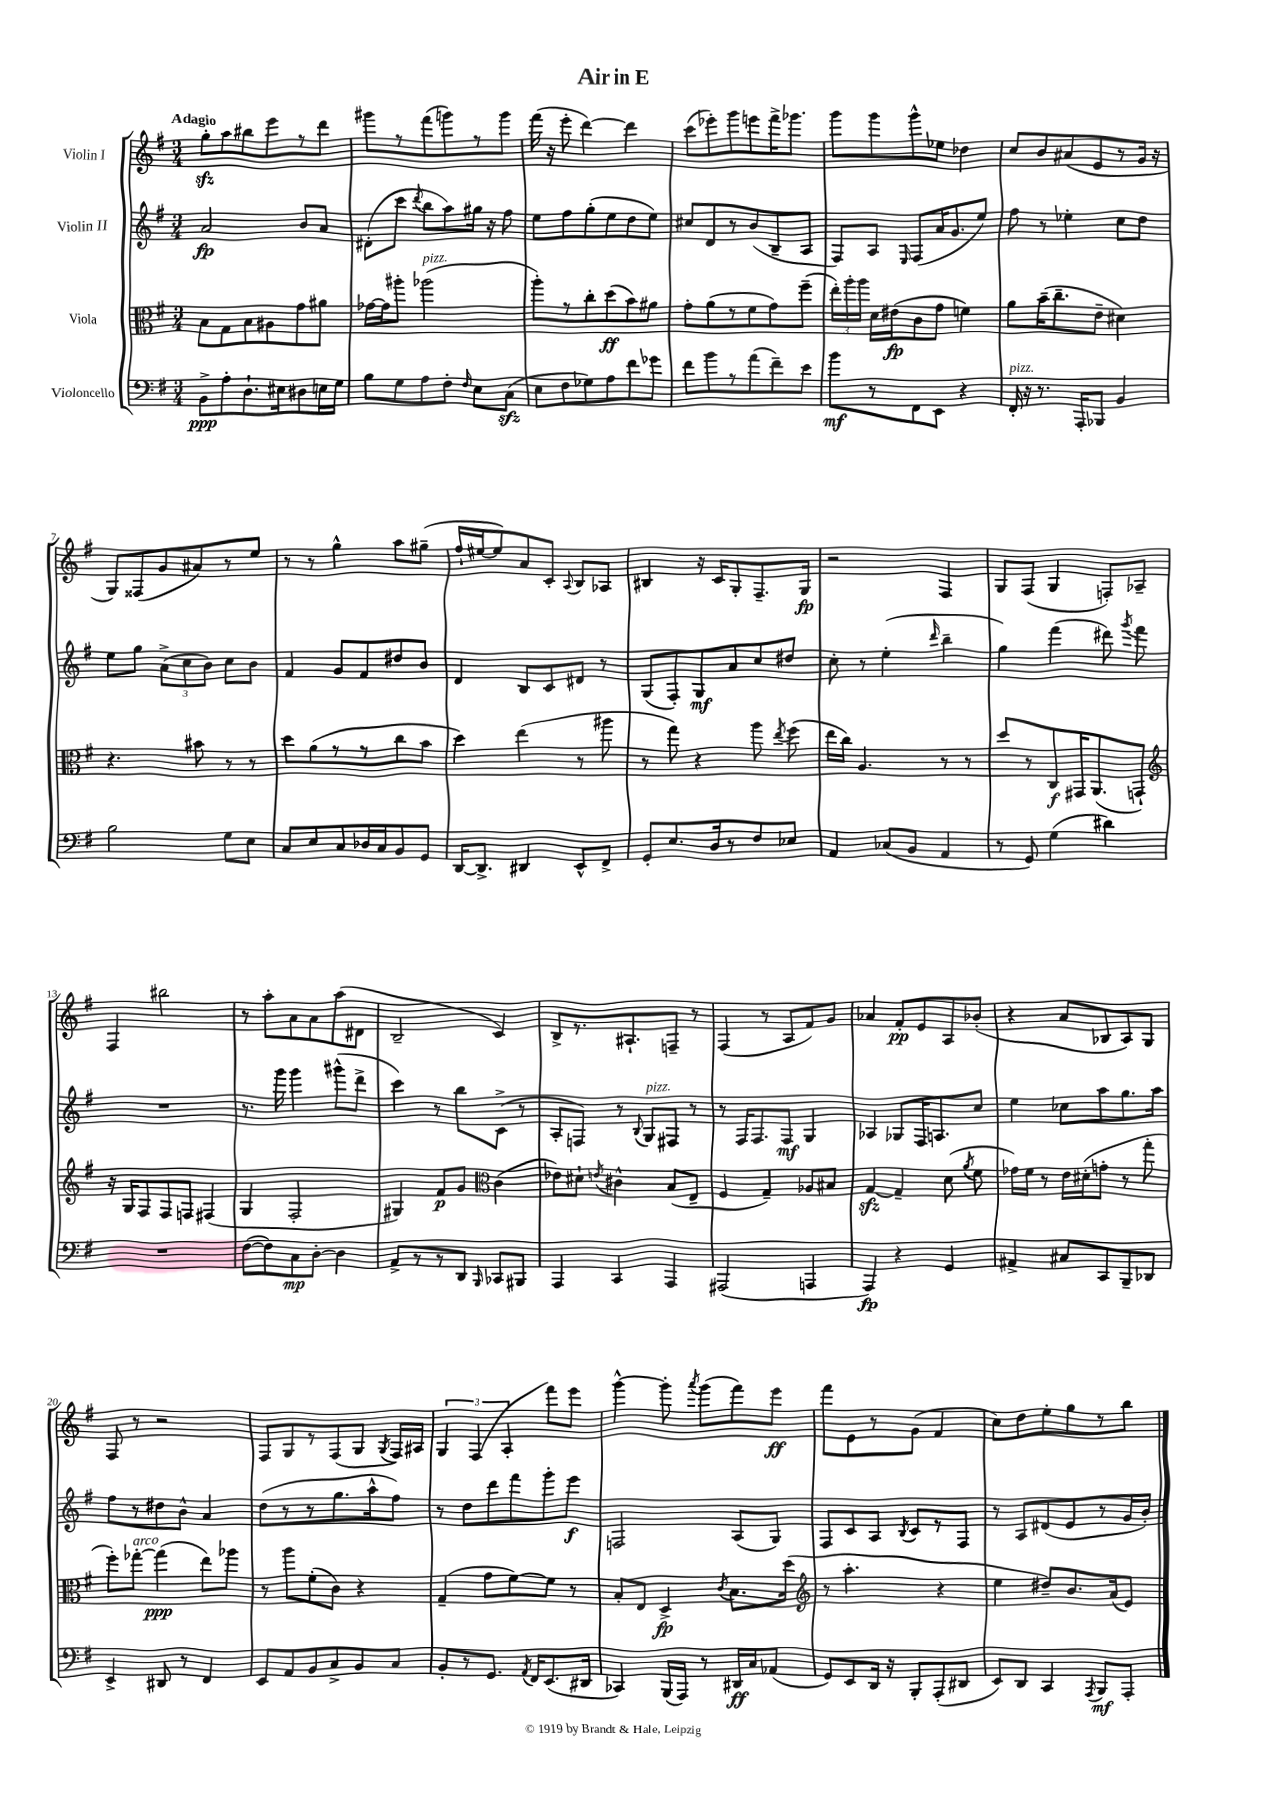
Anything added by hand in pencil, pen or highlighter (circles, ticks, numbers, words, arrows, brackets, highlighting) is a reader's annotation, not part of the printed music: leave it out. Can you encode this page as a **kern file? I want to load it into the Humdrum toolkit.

**kern	**dynam	**kern	**dynam	**kern	**dynam	**kern	**dynam
*part4	*part4	*part3	*part3	*part2	*part2	*part1	*part1
*staff4	*staff4	*staff3	*staff3	*staff2	*staff2	*staff1	*staff1
*I"Violoncello	*	*I"Viola	*	*I"Violin II	*	*I"Violin I	*
*clefF4	*	*clefC3	*	*clefG2	*	*clefG2	*
*k[f#]	*	*k[f#]	*	*k[f#]	*	*k[f#]	*
*M3/4	*	*M3/4	*	*M3/4	*	*M3/4	*
=1	=1	=1	=1	=1	=1	=1	=1
!	!	!	!	!	!	!LO:TX:a:B:t=Adagio	!
8BB^\L	ppp	8B\L	.	2a/	fp	8ggzz'\L	.
8A'\	.	8G\	.	.	.	8aa\	.
8.D`\	.	8B\	.	.	.	8bb#X\	.
.	.	8A#X\	.	.	.	8eee\	.
16E#X\k	.	.	.	.	.	.	.
8D#X\	.	8g\	.	8b/L	.	8r	.
16En\L	.	8a#X\J	.	8a/J	.	8ddd\J	.
16G\JJ	.	.	.	.	.	.	.
=2	=2	=2	=2	=2	=2	=2	=2
8B\L	.	[16g-X\LL	.	(8d#X'\L	.	8ggg#X\L	.
.	.	16g-\J]	.	.	.	.	.
8G\	.	8aa#X'\J	.	8ccc\J	.	8r	.
.	.	.	.	8qddd/	.	.	.
!	!	!LO:TX:a:i:t=pizz.	!	!	!	!	!
8A\	.	(2aa-X\	.	8bb\L	.	(8fff#\	.
8F#'\J	.	.	.	8aa\)	.	8gggn\)	.
16qqF#/	.	.	.	.	.	.	.
8E\L	.	.	.	16gg#X\Jk	.	8r	.
.	.	.	.	16r	.	.	.
(8Czz\J	.	.	.	8ff#\	.	8ggg\J	.
=3	=3	=3	=3	=3	=3	=3	=3
8E\L	.	8aa'\L)	.	8ee\L	.	(16fff#\	.
.	.	.	.	.	.	16r	.
8F#\	.	8r	.	8ff#\	.	8eee'\	.
8G-X\)	.	8cc'\	.	(8gg'\	.	[4ddd\)	.
8A\	.	(8dd\	ff	8ee\	.	.	.
8f#\	.	8b\)	.	8dd\	.	4ddd\]	.
8g-X\J	.	8a#X\J	.	8ee\J)	.	.	.
=4	=4	=4	=4	=4	=4	=4	=4
8f#\L	.	8g'\L	.	8cc#X/L	.	(8ccc\L	.
8b\	.	(8a\	.	8d/	.	8eee-X'\)	.
8r	.	8r	.	8r	.	8ggg\	.
(8a\	.	8f#\	.	(8b/	.	8eeen\	.
8f#~\)	.	8g\)	.	8B~/	.	16fff#^\K	.
.	.	.	.	.	.	8.ggg-X\J	.
8e\J	.	(8ff#~\J	.	8A/J	.	.	.
=5	=5	=5	=5	=5	=5	=5	=5
8b\L	mf	24ee'\LL)	.	8F#/L)	.	8ggg\L	.
.	.	24aa'\	.	.	.	.	.
.	.	24aa\JJ	.	.	.	.	.
8r	.	16d\LL	.	8A/J	.	8ggg\	.
.	.	(16e#X\J	fp	.	.	.	.
.	.	.	.	16qqE/	.	.	.
8FF#\	.	8c\	.	(8F#/L	.	8ggg^^\	.
8EE\J	.	8g\J	.	16a/K	.	8ee-X\J	.
.	.	.	.	8.g/	.	.	.
4r	.	4fn\)	.	.	.	4dd-X\	.
.	.	.	.	8ee/J)	.	.	.
=6	=6	=6	=6	=6	=6	=6	=6
!LO:TX:a:i:t=pizz.	!	!	!	!	!	!	!
16FF#'/	.	8a\L	.	8ff#\	.	8cc/L	.
16r	.	.	.	.	.	.	.
8.r	.	(16b~\K	.	8r	.	8b/	.
.	.	8.cc~\	.	.	.	.	.
.	.	.	.	4ee-X'\	.	(8a#X/	.
16AAA'/KL	.	.	.	.	.	.	.
8BBB-X/J	.	8e~\J	.	.	.	8e/	.
4BB/	.	4d#X\)	.	8cc\L	.	8r	.
.	.	.	.	8dd\J	.	16g/Jk	.
.	.	.	.	.	.	16r	.
!!LO:LB:g=z
=7	=7	=7	=7	=7	=7	=7	=7
2B\	.	4.r	.	8ee\L	.	8G/L)	.
.	.	.	.	8gg\J	.	(8F##X/	.
.	.	.	.	(12a^\L	.	8g/	.
.	.	.	.	12cc\	.	.	.
.	.	8b#X\	.	.	.	8a#X/)	.
.	.	.	.	12b\J)	.	.	.
8G\L	.	8r	.	8cc\L	.	8r	.
8E\J	.	8r	.	8b\J	.	8ee/J	.
=8	=8	=8	=8	=8	=8	=8	=8
8C/L	.	8dd\L	.	4f#/	.	8r	.
8E/	.	(8a\	.	.	.	8r	.
8C/	.	8r	.	8g/L	.	4gg^^\	.
16D-X/L	.	8r	.	8f#/	.	.	.
16C/J	.	.	.	.	.	.	.
8BB/	.	8cc\	.	8dd#X/	.	8aa\L	.
8GG/J	.	8b\J	.	8b/J	.	(8gg#X~\J	.
=9	=9	=9	=9	=9	=9	=9	=9
[16DD/KL	.	4dd\)	.	4d/	.	16ff#`/LL	.
8.DD^/J]	.	.	.	.	.	[16ee#X/J	.
.	.	.	.	.	.	8ee#/])	.
4DD#X/	.	(4ee\	.	8B/L	.	8a/	.
.	.	.	.	8c/	.	8c'/J	.
.	.	.	.	.	.	8qqA/	.
8EE^^/L	.	8r	.	8d#X/J	.	8B/L	.
8FF#^/J	.	8aa#X\	.	8r	.	8A-X/J	.
=10	=10	=10	=10	=10	=10	=10	=10
8GG'/L	.	8r	.	(8G/L	.	4B#X/	.
8.E/	.	8gg\)	.	8F#'/)	.	.	.
.	.	4r	.	8G/	mf	16r	.
16D/k	.	.	.	.	.	16c/KL	.
8r	.	.	.	8a/	.	8G'/	.
8F#/	.	8aa\	.	8cc/	.	8.F#~/	.
.	.	8qee/	.	.	.	.	.
8E-X/J	.	(8ff#\	.	8dd#X/J	.	.	.
.	.	.	.	.	.	16G/Jk	fp
=11	=11	=11	=11	=11	=11	=11	=11
4AA/	.	16ee\LL	.	8cc'\	.	2r	.
.	.	16cc\JJ)	.	.	.	.	.
.	.	4.A/	.	8r	.	.	.
(8C-X/L	.	.	.	(4ee'\	.	.	.
8BB/J	.	.	.	.	.	.	.
.	.	.	.	16qqddd/	.	.	.
4AA/	.	8r	.	4bb~\	.	4F#/	.
.	.	8r	.	.	.	.	.
=12	=12	=12	=12	=12	=12	=12	=12
8r	.	8dd/L	.	4gg\)	.	8G/L	.
8GG/)	.	8r	.	.	.	(8F#/J	.
(4G\	.	8C/	f	(4fff#\	.	4G/	.
.	.	16GG#X/K	.	.	.	.	.
.	.	(8.AA/	.	.	.	.	.
4d#X\)	.	.	.	8ddd#X\)	.	8Fn'/L)	.
.	.	.	.	8qggg/	.	.	.
.	.	8GGn`/J)	.	8fff#\	.	8A-X~/J	.
!!LO:LB:g=z
=13	=13	=13	=13	=13	=13	=13	=13
*	*	*clefG2	*	*	*	*	*
2.r	.	16r	.	2.r	.	4F#/	.
.	.	16G/KL	.	.	.	.	.
.	.	8F#/	.	.	.	.	.
.	.	8F#/	.	.	.	2bb#X\	.
.	.	8Fn/J	.	.	.	.	.
.	.	(4F#X/	.	.	.	.	.
=14	=14	=14	=14	=14	=14	=14	=14
([8F#\L	.	4G/	.	8.r	.	8r	.
8F#\])	.	.	.	.	.	8aa'\L	.
.	.	.	.	16ggg\	.	.	.
8C\	mp	2F#'/	.	4ggg\	.	8a\	.
[8D'\J	.	.	.	.	.	8a\	.
4D\]	.	.	.	(8ggg#X^^\L	.	(8aa\	.
.	.	.	.	8ddd^\J	.	8d#X\J	.
=15	=15	=15	=15	=15	=15	=15	=15
8AA^/L	.	4G#X/)	.	4ccc\)	.	2B~/	.
8r	.	.	.	.	.	.	.
8r	.	8f#/L	p	8r	.	.	.
8DD/J	.	8g/J	.	8bb\L	.	.	.
16qqBBB/	.	.	.	.	.	.	.
*	*	*clefC3	*	*	*	*	*
8CC-X/L	.	(4c\	.	(8c^\J	.	4c/)	.
8BBB#X/J	.	.	.	8r	.	.	.
=16	=16	=16	=16	=16	=16	=16	=16
4AAA/	.	8e-X\L)	.	8A'/L	.	8B^/L	.
.	.	8d#X`\J	.	8Fn/J)	.	8.r	.
.	.	8qen/	.	.	.	.	.
4CC/	.	4c#X^^\	.	8r	.	.	.
.	.	.	.	.	.	8.A#X`/	.
.	.	.	.	8qqB/	.	.	.
!	!	!	!	!LO:TX:a:i:t=pizz.	!	!	!
.	.	.	.	8G/L	.	.	.
4AAA/	.	(8B/L	.	8F#X/J	.	8Fn~/J	.
.	.	8E~/J	.	8r	.	8r	.
=17	=17	=17	=17	=17	=17	=17	=17
(2AAA#X/	.	4F#/	.	8r	.	(4F#/	.
.	.	.	.	16F#/KL	.	.	.
.	.	.	.	8.F#/	.	.	.
.	.	4G~/)	.	.	.	8r	.
.	.	.	.	8F#/J	mf	8A/L	.
4AAAn/	.	8A-X/L	.	4G/	.	8f#/)	.
.	.	8B#X/J	.	.	.	8g/J	.
=18	=18	=18	=18	=18	=18	=18	=18
4AAA/)	fp	[4Gzz/	.	4A-X/	.	4a-X/	.
4r	.	4G~/]	.	8G-X/L	.	8f#'/L	pp
.	.	.	.	16F#/K	.	8e/	.
.	.	.	.	8.An/	.	.	.
4GG/	.	(8d\	.	.	.	8A/	.
.	.	8qa/	.	.	.	.	.
.	.	8f#\	.	8cc/J	.	(8b-X'/J	.
=19	=19	=19	=19	=19	=19	=19	=19
4AA#X^/	.	16g-X\LL)	.	4ee\	.	4r	.
.	.	16f#\JJ	.	.	.	.	.
.	.	8r	.	.	.	.	.
8C#X/L	.	16e\LL	.	8cc-X\L	.	8a/L	.
.	.	(16d#X'\J	.	.	.	.	.
8CC/	.	8gn'\J	.	8aa\	.	8B-X/	.
8BBB~/	.	8r	.	8.gg\	.	8A/)	.
8DD-X/J	.	8gg'\	.	.	.	8G/J	.
.	.	.	.	16aa\Jk	.	.	.
!!LO:LB:g=z
=20	=20	=20	=20	=20	=20	=20	=20
4EE^/	.	8ff#'\L)	.	8ff#\L	.	8F#/	.
!	!	!LO:TX:a:i:t=arco	!	!	!	!	!
.	.	[8gg-X'\J	.	8r	.	8r	.
8DD#X/	.	(4gg-\]	ppp	8dd#X\	.	2r	.
8r	.	.	.	8b^^\J	.	.	.
4FF#/	.	8ee\L)	.	4a/	.	.	.
.	.	8aa-X\J	.	.	.	.	.
=21	=21	=21	=21	=21	=21	=21	=21
8EE/L	.	8r	.	(8dd\L	.	8F#/L	.
8AA/	.	8aa\L	.	8r	.	8G/	.
8BB/	.	(8f#'\	.	8r	.	8r	.
8C^/	.	8c\J)	.	8.gg\	.	(8F#/	.
8BB/	.	4r	.	.	.	8G/J	.
.	.	.	.	16aa^^\k	.	.	.
.	.	.	.	.	.	8qG/	.
8C/J	.	.	.	8ff#\J)	.	16F#/LL)	.
.	.	.	.	.	.	16A#X/JJ	.
=22	=22	=22	=22	=22	=22	=22	=22
8BB'/L	.	(4G~/	.	8r	.	6G/	.
8r	.	.	.	8dd\L	.	.	.
.	.	.	.	.	.	(6F#/	.
8.GG/J	.	8g\L	.	8ddd\	.	.	.
.	.	.	.	.	.	6A'/	.
.	.	[8f#\)	.	8fff#\	.	.	.
8qAA/	.	.	.	.	.	.	.
16FF#/KL	.	.	.	.	.	.	.
(8.EE/	.	8f#\J]	.	8ggg'\	.	8fff#\L)	.
.	.	8r	.	8eee\J	f	8eee\J	.
16DD#X/Jk	.	.	.	.	.	.	.
=23	=23	=23	=23	=23	=23	=23	=23
4CC-X/)	.	8B'/L	.	2Fn/	.	[4ggg^^\	.
.	.	8E/J	.	.	.	.	.
(16BBB/LL	.	4D^/	fp	.	.	8ggg'\]	.
16AAA/JJ)	.	.	.	.	.	.	.
.	.	.	.	.	.	8qaaa/	.
8r	.	.	.	.	.	(8ggg\L	.
.	.	8qc/	.	.	.	.	.
16DD#X/LL	ff	8.B\L	.	(8A/L	.	8fff#\)	.
16C/J	.	.	.	.	.	.	.
(8AA-X/J	.	.	.	8G/J)	.	8eee\J	ff
.	.	(16dd\Jk	.	.	.	.	.
=24	=24	=24	=24	=24	=24	=24	=24
*	*	*clefG2	*	*	*	*	*
8GG/L)	.	8r	.	8F#/L	.	8fff#\L	.
8EE/	.	4.aa'\	.	8c/	.	8e\	.
16DD/Jk	.	.	.	8A/J	.	8r	.
16r	.	.	.	.	.	.	.
.	.	.	.	8qB/	.	.	.
8BBB'/L	.	.	.	8c/L	.	(8g\J	.
(8AAA'/	.	4r	.	8r	.	4f#/	.
8DD#X/J	.	.	.	8F#/J	.	.	.
=25	=25	=25	=25	=25	=25	=25	=25
8EE/L)	.	4ee\	.	8r	.	8cc\L)	.
8DD/J	.	.	.	8A/L	.	8dd\	.
4CC/	.	8dd#X~/L)	.	(8d#X/	.	8ee'\	.
.	.	8.b/	.	8e/	.	8gg\	.
8qAAA/	.	.	.	.	.	.	.
8BBB/L	mf	.	.	8r	.	8r	.
.	.	(16a/k	.	.	.	.	.
8AAA'/J	.	8e/J)	.	16g/L	.	8bb\J	.
.	.	.	.	16b'/JJ)	.	.	.
==	==	==	==	==	==	==	==
*-	*-	*-	*-	*-	*-	*-	*-
